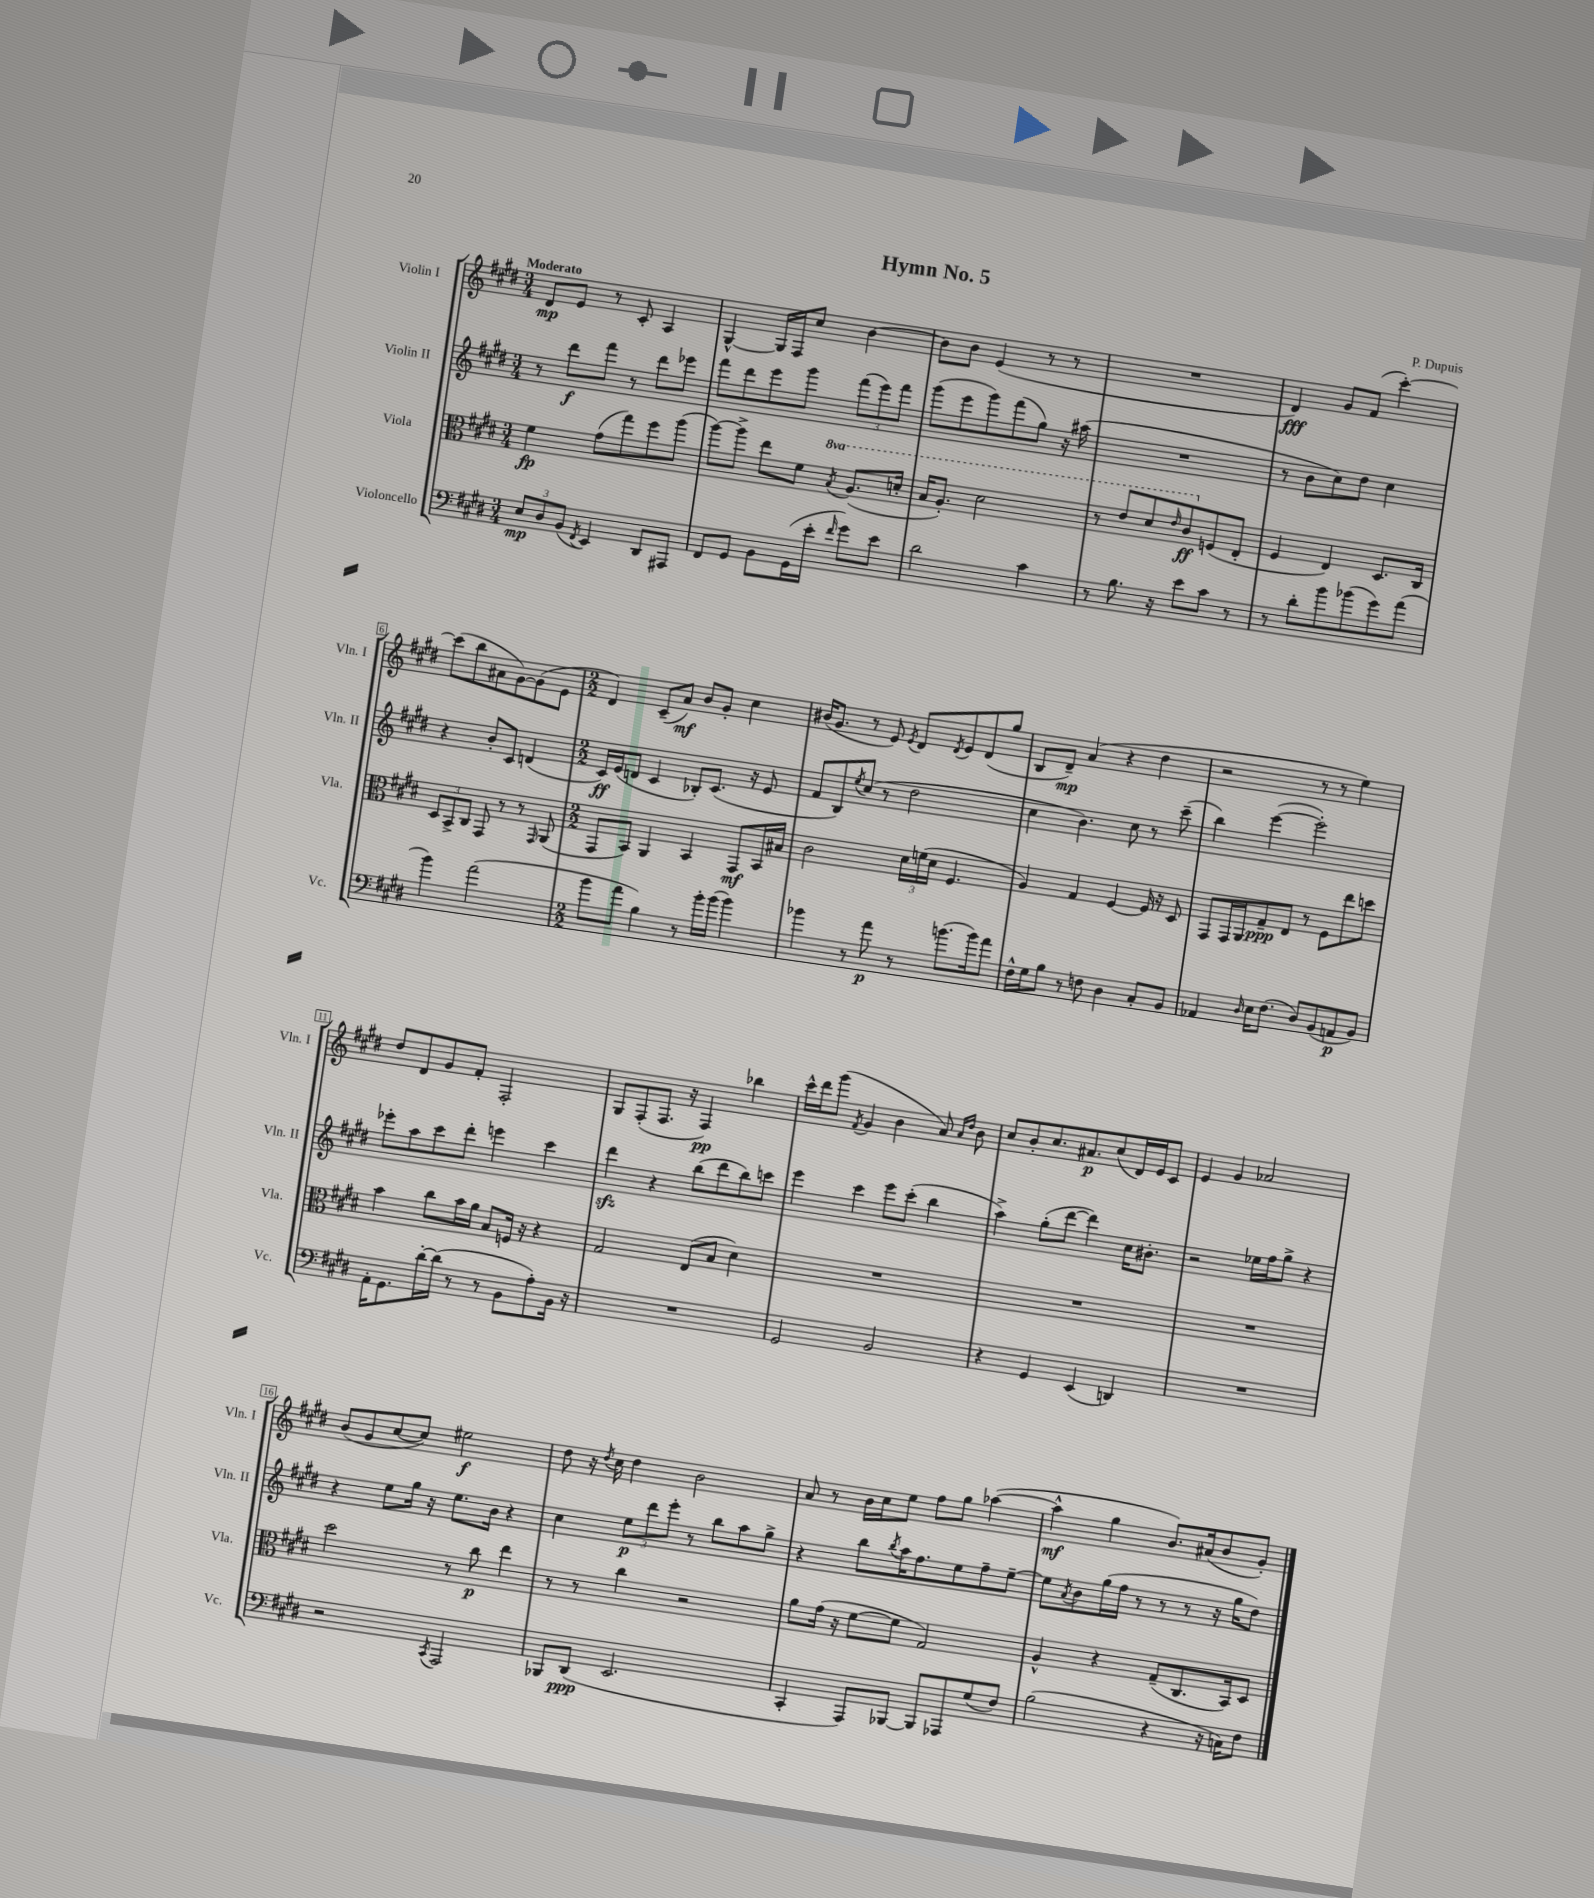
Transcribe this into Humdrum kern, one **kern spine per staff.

**kern	**kern	**kern	**kern
*staff4	*staff3	*staff2	*staff1
*clefF4	*clefC3	*clefG2	*clefG2
*k[f#c#g#d#]	*k[f#c#g#d#]	*k[f#c#g#d#]	*k[f#c#g#d#]
*M3/4	*M3/4	*M3/4	*M3/4
12E	4f#	8r	8d#
12D#	.	.	.
.	.	8ddd#	8e
(12BB	.	.	.
8qFF#	.	.	.
4EE)	(8g#	8fff#	8r
.	8gg#)	8r	8c#'
8DD#	8ff#	8ddd#	4A
8AAA#	(8aa	8eee-	.
=	=	=	=
8FF#	[8aa)	8fff#	[4G#^^
8GG#	8aa^]	8ddd#	.
8BB	8ee	8eee	16G#]
.	.	.	16F#
(16GG#	8f#	8ggg#	8cc#
16e'	.	.	.
16qqf#	8qb	.	.
8g#)	(8.a	(12fff#	[4b
.	.	12eee)	.
8e	.	.	.
.	.	12fff#	.
.	16dd'	.	.
=	=	=	=
2d#	16b	(8ggg#	8b]
.	8.a')	.	.
.	.	8eee	8b
.	2dd#	8ggg#)	(4e
.	.	(8fff#	.
4c#	.	8gg#)	8r
.	.	16r	8r
.	.	(16aa#	.
=	=	=	=
8r	8r	2.r	2.r
8.B	8ee	.	.
.	8dd#	.	.
16r	.	.	.
.	16qqee	.	.
8e	8cc#	.	.
8c#	(8F	.	.
8r	8E'	.	.
=	=	=	=
8r	4F#	8r	4d#)
8d#'	.	8b	.
8b	4E)	8cc#)	8g#
(8b-	.	8dd#	(8f#
8g#)	8.D#	4cc#	[4ccc#')
(8a	.	.	.
.	16C#	.	.
=	=	=	=
4b)	12D#	4r	(8ccc#]
.	12BB^	.	.
.	.	.	8bb
.	12C#	.	.
(2a	8GG#	8b'	8a#
.	8r	8c#	[8g#)
.	8r	(4d	(8g#]
.	16qqGG#	.	.
.	(8AA	.	8e
=	=	=	=
*M2/2	*M2/2	*M2/2	*M2/2
8b	8GG#	16c#)	4d#)
.	.	(16e	.
8a	8BB)	8d	.
4B)	4AA	4c#	(8c#~
.	.	.	8a)
8r	4BB	8B-')	8b
16b'	.	(8.c#	8g#'
(16b	.	.	.
4b)	8GG#	.	4cc#
.	.	16r	.
.	16BB	8e	.
.	16B#	.	.
=	=	=	=
4b-	2c#	8f#	(16b#
.	.	.	8.g#
.	.	8B)	.
.	.	8qee	.
8r	.	(8cc#	8r
8a	.	8r	8e)
.	.	.	8qe
8r	24d#	2dd#	8d#
.	(24f	.	.
.	24d#	.	.
.	.	.	8qd#
(8.b	4.F#	.	8e
.	.	.	(8d#
16b)	.	.	.
8a	.	.	8gg#
=	=	=	=
16F#^^	4A)	4cc#	8B
16G#	.	.	.
8B	.	.	8d#~)
8r	4G#	4.b)	(4a
8F	.	.	.
4D#	[4F#	.	4r
.	.	8cc#	.
8C#'	16F#]	8r	4dd#
.	16r	.	.
8BB	8D#	(8ccc#~	.
=	=	=	=
4AA-	8GG#	4bb)	2r
.	16GG#	.	.
.	16AA	.	.
16qqD#	.	.	.
16E	8G#~	([4eee	.
(8.F#	.	.	.
.	8E	.	.
8D#)	8r	2eee'])	8r
(8BB	8F#	.	8r
8AA	8ee	.	4ee)
8BB)	8dd	.	.
=	=	=	=
16AA'	4b	8eee-'	8dd#
8.GG#	.	.	.
.	.	8aa	8d#
[16d#'	8cc#	8ccc#	8g#
(16d#]	.	.	.
8r	16b	8ddd#'	8f#'
.	16a	.	.
8r	8B	4eee	2F#'
8BB	16F	.	.
.	16r	.	.
8A')	4r	4ccc#	.
16BB	.	.	.
16r	.	.	.
=	=	=	=
1r	2G#	4ddd#	8G#
.	.	.	(8F#'
.	.	4r	8.F#
.	.	.	16r
.	(8E	(8bb	4F#)
.	8B	8ddd#	.
.	4d#)	8bb)	4bb-
.	.	8ccc	.
=	=	=	=
2GG#	1r	4eee	16ccc#^^
.	.	.	16ddd#
.	.	.	(8ggg#
.	.	.	8qf#
.	.	4ccc#	4g#
2BB	.	8eee	4b
.	.	(8ccc#'	.
.	.	4bb	8a)
.	.	.	16qqa
.	.	.	16qqdd#
.	.	.	8b
=	=	=	=
4r	1r	4aa^)	8cc#
.	.	.	8b'
4GG#	.	(8gg#'	8.cc#
.	.	[8ddd#	.
.	.	.	8.a#
(4EE	.	4ddd#])	.
.	.	.	(8cc#
4DD)	.	16cc#	16d#)
.	.	8.b#'	16e
.	.	.	8c#
=	=	=	=
1r	1r	2r	4e
.	.	.	4g#
.	.	16ee-	2a-
.	.	16ff#	.
.	.	8gg#^	.
.	.	4r	.
=	=	=	=
2r	2dd#	4r	(8b
.	.	.	8g#
.	.	8ee	[8cc#
.	.	16gg#	8cc#])
.	.	16r	.
8qCC#	.	.	.
2AAA	8r	8.ee	2ee#
.	8cc#	.	.
.	.	16b	.
.	4ee	4r	.
=	=	=	=
8BBB-	8r	4cc#	8dd#
(8DD#	8r	.	16r
.	.	.	8qdd#
.	.	.	16cc#
2.EE	4cc#	12ee	4dd#
.	.	12ddd#	.
.	.	12eee'	.
.	2r	8r	2b
.	.	8bb	.
.	.	8aa	.
.	.	8gg#^	.
=	=	=	=
4CC#'	8a	4r	8a
.	(16g#	.	8r
.	16r	.	.
8AAA)	[8f#	8bb	16b
.	.	.	16cc#
.	.	8qbb	.
[8BBB-	8f#]	16aa	8ee
.	.	8.ff#	.
8BBB-]	2G#)	.	8ff#
8AAA-	.	8ee	8gg#
(8G#	.	8ff#~	([4aa-
8F#)	.	[8ee~	.
=	=	=	=
(2B	4A^^	8ee]	4aa-^^]
.	.	8qa	.
.	.	8b	.
.	4r	(16gg#	4gg#
.	.	16ff#	.
.	.	8r	.
4r	(8G#~	8r	8.b)
.	8.C#	8r	.
.	.	.	(16a#
16r	.	16r	8b
16C)	16BB)	16gg#	.
8F#	8D#	8dd#)	8g#')
==	==	==	==
*-	*-	*-	*-
